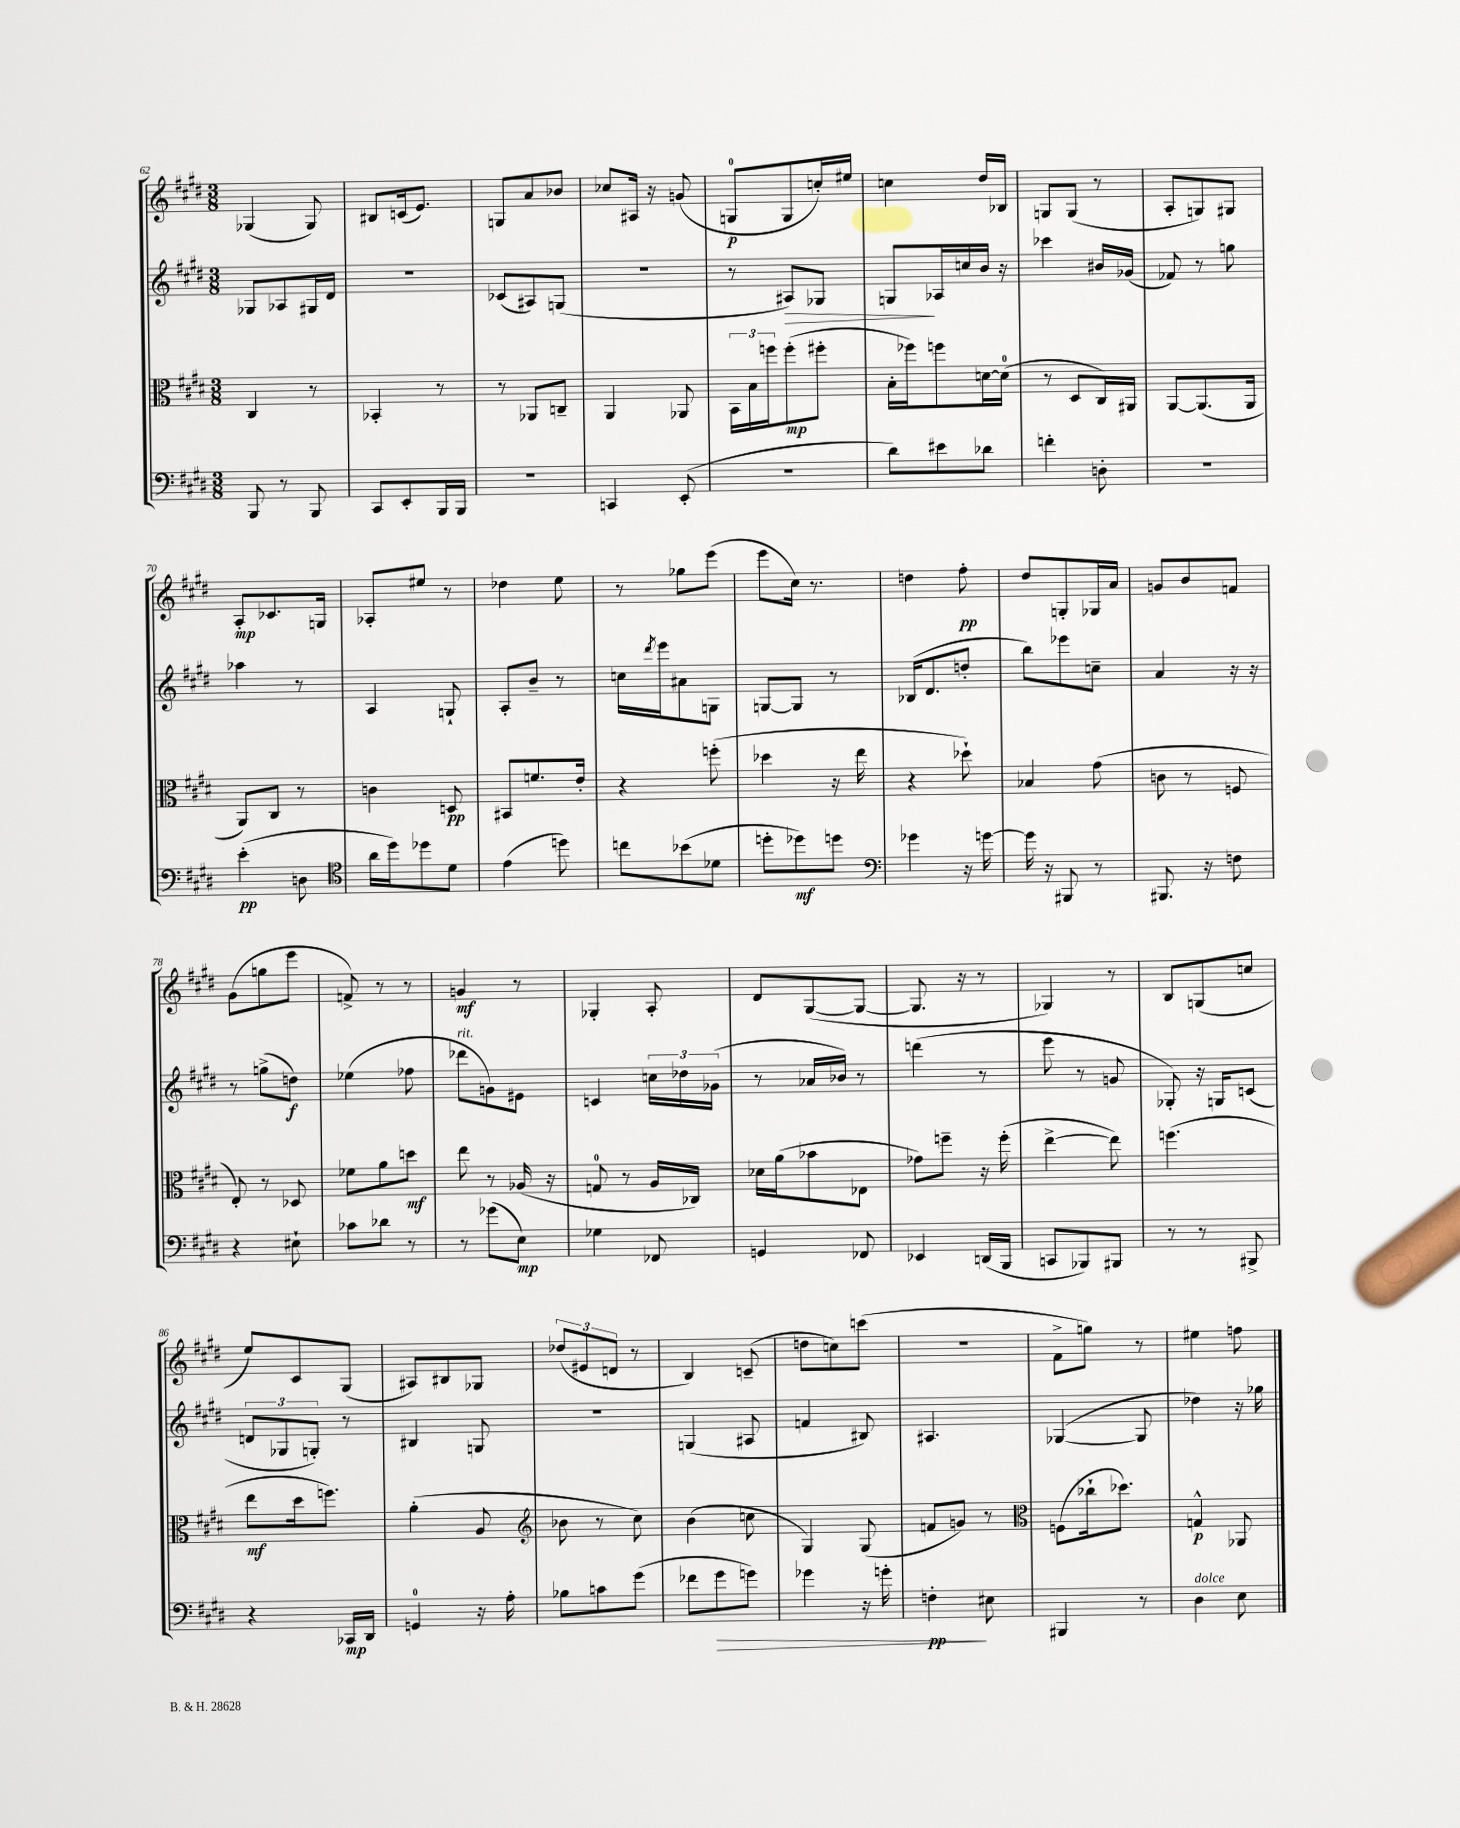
<<
\new StaffGroup <<
\new Staff = "s0" {
    \clef treble \key e \major \numericTimeSignature \time 3/8
    ges4( ges8) |
    bis8 c'16( e'8.) |
    g8 a'8 bes'8 |
    ces''8 ais16 r16 g'8( |
    g8-0\p g8 c''16-.) eis''16 |
    c''4 dis''16 bes16 |
    g8 g8( r8 |
    a8-. g8) gis8 |
    a8-.\mp ces'8. g16 |
    aes8-. eis''8 r8 |
    des''4 e''8 |
    r8 ges''8 e'''8( |
    e'''8 cis''16) r8. |
    d''4 fis''8-.\pp |
    dis''8 g8-. ges16 a'16 |
    g'8 b'8 f'8 |
    gis'8( g''8 e'''8 |
    f'8->) r8 r8 |
    g'4\mf r8 |
    ges4-. a8-. |
    dis'8 gis8~( gis8~ |
    gis8. r16 r8 |
    ges4) r8 |
    b8 g8( c''8 |
    e''8) cis'8 gis8( |
    ais8) bis8 ges8 |
    \tuplet 3/2 { des''8( eis'8 d'8 } r8 |
    b4) c'8--( |
    d''8 c''8) c'''8( |
    R4. |
    fis'8-> g''8) r8 |
    eis''4 f''8 \bar "|." |
}
\new Staff = "s1" {
    \clef treble \key e \major \numericTimeSignature \time 3/8
    ges8 aes8 gis16 dis'16 |
    R4. |
    ces'8( ais8) g8( |
    R4. |
    r8 ais8\>) ges8 |
    g8\! aes16 c''16 b'16 r16 |
    ces'''4 bis'16 ges'16( |
    fes'8) r8 g''8 |
    aes''4 r8 |
    a4 g8-! |
    a8-. b'8-- r8 |
    c''16 \acciaccatura { dis'''8 } e'''16 ais'8 g8 |
    g8~ g8 r8 |
    bes16( dis'8. d''8-. |
    b''8) ees'''8 c''8-- |
    a'4 r16 r16 |
    r8 g''8->( d''8\f) |
    ees''4( fes''8 |
    des'''8^\markup { \italic "rit." } g'8) eis'8 |
    c'4 \tuplet 3/2 { c''16 des''16 ges'16( } |
    r8 aes'16 bes'16) r8 |
    d'''4( r8 |
    e'''8 r8 g'8 |
    ges8-.) r16 g16 c'8( |
    \tuplet 3/2 { d'8 ges8 g8-.) } r8 |
    bis4 g8 |
    R4. |
    g4( ais8 |
    f'4 bis8) |
    ais4. |
    ges4~( ges8 |
    des''4) r16 ges''16 \bar "|." |
}
\new Staff = "s2" {
    \clef alto \key e \major \numericTimeSignature \time 3/8
    cis4 r8 |
    bes,4-. r8 |
    r8 aes,8 c8-- |
    a,4 aes,8 |
    \tuplet 3/2 { b,16 b16 f''16 } f''8-.\mp( fis''8-. |
    b16-. fes''16) f''8 d'16~ d'16-0( |
    r8 dis8 cis16) ais,16 |
    a,8~ a,8.( a,16 |
    a,8) cis8 r8 |
    c'4 d8\pp |
    bis,8 f'8. e'16-. |
    r4 f''8-.( |
    des''4 r16 e''16 |
    r4 des''8-!) |
    bes4 gis'8( |
    c'8 r8 f8 |
    e8-.) r8 des8 |
    fes'8 a'8 d''8\mf |
    e''8 r8 aes16( r16 |
    g8-0 r8 a16 ces16) |
    des'16 a'16( bes'8 ees8 |
    ges'8) f''8-- r16 f''16-.( |
    e''4~-> e''8) |
    f''4.( |
    e''8\mf dis''16 f''8.) |
    a'4-.( a8 |
    \clef treble bes'8 r8 cis''8) |
    b'4( c''8 |
    gis4) gis8( |
    f'8 g'8) r8 |
    \clef alto f8( ces''16-! des''8.) |
    g4-^\p aes,8 \bar "|." |
}
\new Staff = "s3" {
    \clef bass \key e \major \numericTimeSignature \time 3/8
    b,,8 r8 b,,8 |
    cis,8 e,8-. b,,16 b,,16 |
    R4. |
    c,4 e,8-.( |
    R4. |
    dis'8) eis'8 des'8 |
    f'4-. d8-. |
    r4. |
    e'4-.\pp( d8 |
    \clef tenor a'16 dis''16) des''8 dis'8 |
    e'4( d''8) |
    c''8 bes'8( des'8 |
    d''8-. des''8\mf) d''8 |
    \clef bass ges'4 r16 g'16~ |
    g'16 r16 bis,,8 r8 |
    bis,,8. r16 f8 |
    r4 eis8-! |
    ces'8 des'8 r8 |
    r8 ges'8( e8\mp) |
    ges4 fes,8 |
    g,4 fes,8 |
    ees,4 d,16( b,,16 |
    c,8 bes,,8) bis,,8 |
    r8 r8 bis,,8-> |
    r4 ces,16\mp dis,16 |
    g,4-0 r16 a16-. |
    bes8 c'8 gis'8( |
    fes'8 gis'8\> g'8) |
    ges'4 r16 g'16-. |
    f4-.\pp\! eis8 |
    bis,,4 r8 |
    dis4^\markup { \italic "dolce" } e8 \bar "|." |
}
>>
>>
\layout { \context { \Score currentBarNumber = #62 } }
